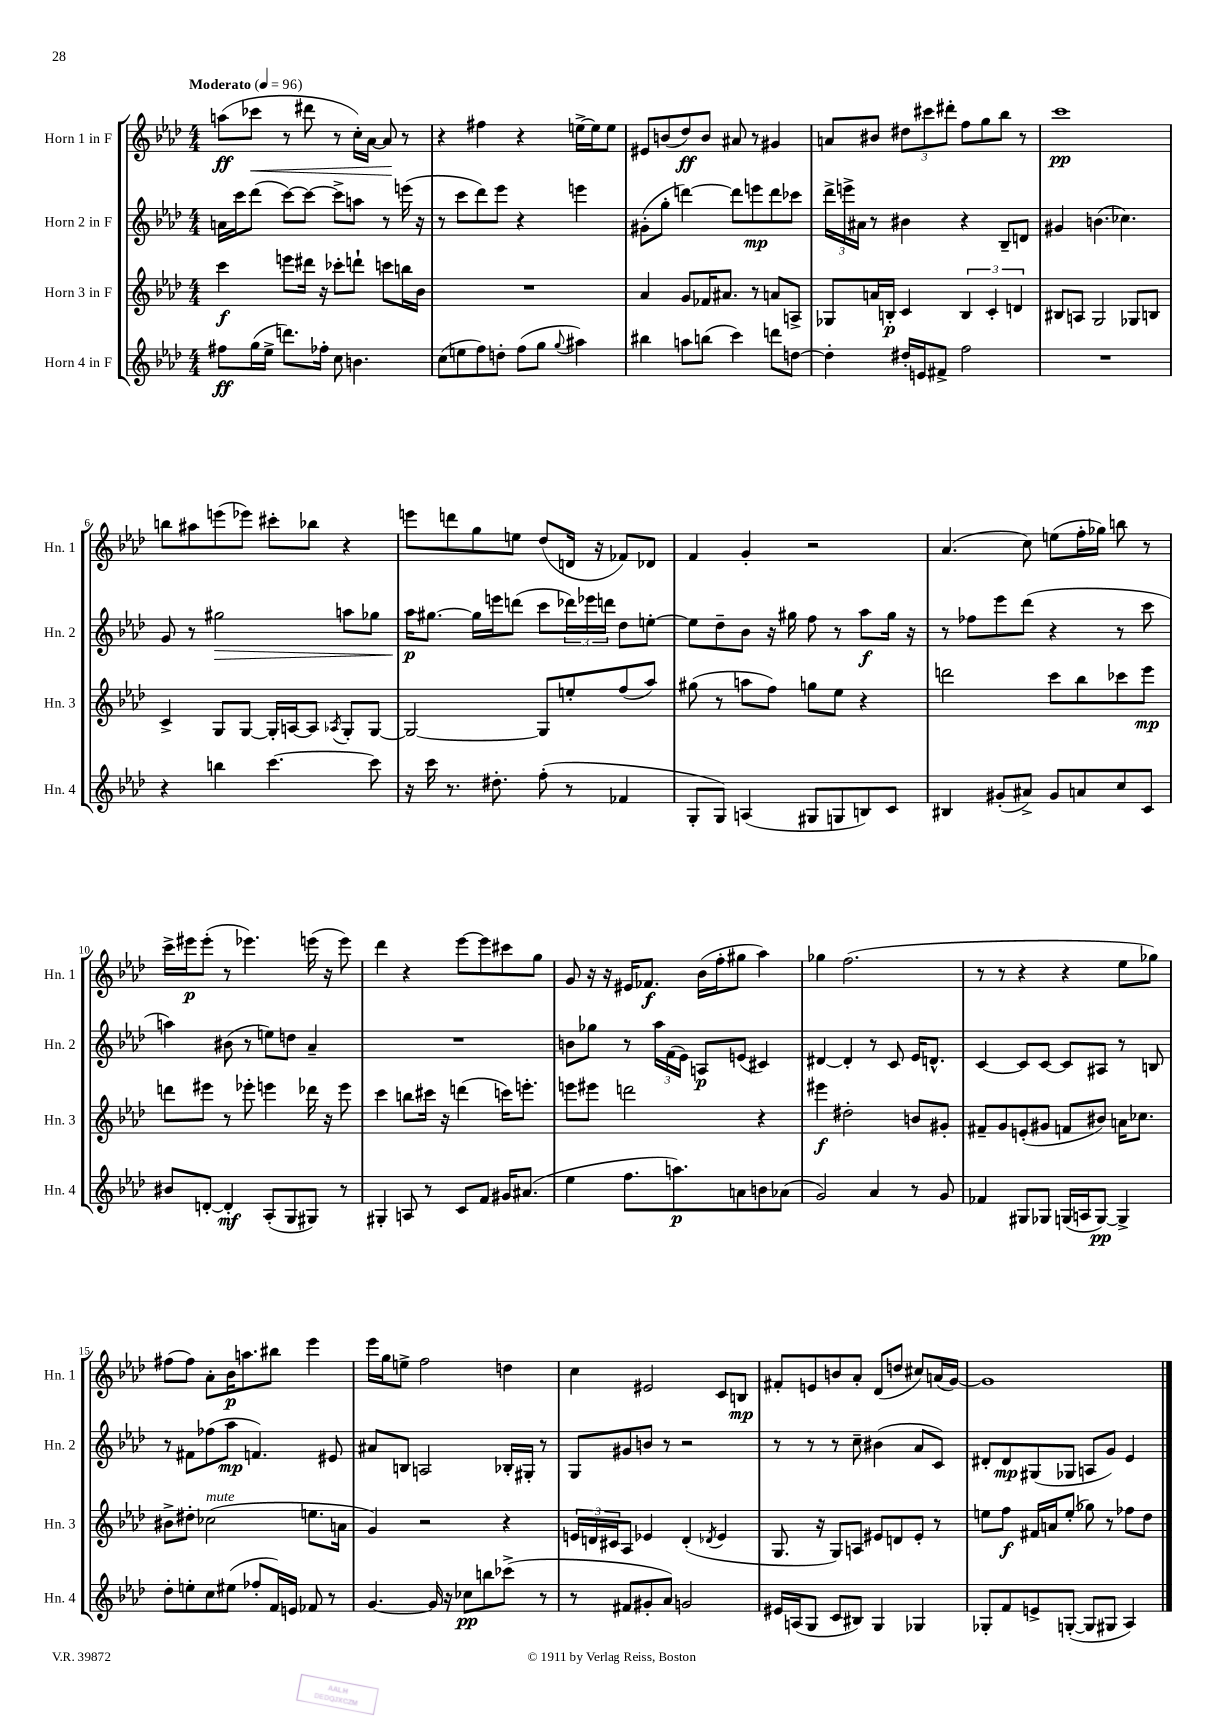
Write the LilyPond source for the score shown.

<<
\new StaffGroup <<
\new Staff = "s0" \with { instrumentName = "Horn 1 in F" shortInstrumentName = "Hn. 1" } {
    \clef treble \key aes \major \numericTimeSignature \time 4/4 \tempo "Moderato" 4 = 96
    a''8\ff( ces'''8\< r8 dis'''8 r8 c''16-.) aes'16~ aes'8\! r8 |
    r4 fis''4 r4 e''16~-> e''16 e''8 |
    eis'8 b'8( des''8\ff) b'8 ais'8 r8 gis'4 |
    a'8 bis'8 \tuplet 3/2 { dis''8 cis'''8 dis'''8-. } f''8 g''8 bes''8 r8 |
    c'''1\pp |
    b''8 ais''8 e'''8( ees'''8) cis'''8-. bes''8 r4 |
    e'''8 d'''8 g''8 e''8 des''8( d'16 r16 fes'8) des'8 |
    f'4 g'4-. r2 |
    aes'4.( c''8) e''8( f''16-. ges''16) b''8 r8 |
    c'''16-> eis'''16\p eis'''8-.( r8 ees'''4.) e'''16( r16 e'''8) |
    des'''4 r4 ees'''8~ ees'''8 cis'''8 g''8 |
    g'8 r16 r16 eis'16 fes'8.\f bes'16( f''16-. gis''8 aes''4) |
    ges''4 f''2.( |
    r8 r8 r4 r4 ees''8 ges''8) |
    fis''8( fis''8) aes'8-. bes'16\p a''8. bis''8 ees'''4 |
    ees'''16 g''16 e''8-> f''2 d''4 |
    c''4 eis'2 c'8 b8\mp |
    fis'8-. e'8 b'8 aes'8-. des'8( d''8 cis''8) a'16( g'16~) |
    g'1 \bar "|." |
}
\new Staff = "s1" \with { instrumentName = "Horn 2 in F" shortInstrumentName = "Hn. 2" } {
    \clef treble \key aes \major \numericTimeSignature \time 4/4
    a'16 c'''16 des'''8( c'''8~) c'''8~ c'''8-> a''8 r8 e'''16( r16 |
    r8 c'''8 des'''8) ees'''8 r4 e'''4 |
    gis'8-.( g''8-. d'''4~) d'''8 e'''8\mp d'''8 ces'''8 |
    \tuplet 3/2 { des'''16-> e'''16-> ais'16 } r8 bis'4 r4 bes8-- d'8 |
    gis'4 b'4.( ces''4.) |
    g'8 r8 gis''2\> a''8 ges''8 |
    aes''16\p\! gis''8.~ gis''16 e'''16 d'''8( c'''8 \tuplet 3/2 { des'''16) ees'''16 d'''16 } des''8 e''8~-. |
    e''8 des''8-- bes'8 r16 gis''16 f''8 r8 aes''8\f gis''16 r16 |
    r8 fes''8 ees'''8 des'''8( r4 r8 c'''8 |
    a''4) bis'8( r8 e''8) d''8 aes'4-- |
    R1 |
    b'8 ges''8 r8 \tuplet 3/2 { aes''16 f'16( ees'16) } a8\p e'8( cis'4) |
    dis'4~ dis'4-. r8 c'8 ees'16 d'8.-^ |
    c'4~ c'8 c'8~ c'8 ais8 r8 b8 |
    r8 fis'8 fes''8( aes''8\mp f'4.) eis'8 |
    ais'8 b8 a2 bes16-. gis16-. r8 |
    g8 gis'8 b'8 r8 r2 |
    r8 r8 r8 c''8-- bis'4( aes'8 c'8) |
    dis'8-. dis'8\mp gis8( ges8 a8 g'8) ees'4 \bar "|." |
}
\new Staff = "s2" \with { instrumentName = "Horn 3 in F" shortInstrumentName = "Hn. 3" } {
    \clef treble \key aes \major \numericTimeSignature \time 4/4
    c'''4\f e'''8 dis'''16 r16 ces'''8-. d'''8-! c'''8 b''16 bes'16 |
    R1 |
    aes'4 g'8 fes'16 ais'8. r8 a'8 a8-> |
    ges8 a'16 b16-.\p c'4 \tuplet 3/2 { b4 c'4-. d'4 } |
    bis8 a8 g2 ges8 b8 |
    c'4-> g8 g8~ g16-. a16~ a8 \acciaccatura { aes8 } g8-. g8~ |
    g2~ g8 e''8-. f''8( aes''8) |
    gis''8( r8 a''8 f''8) g''8 ees''8 r4 |
    d'''2 c'''8 bes''8 ces'''8 ees'''8\mp |
    d'''8 eis'''8 r8 ees'''8-. e'''4 des'''16 r16 e'''8 |
    c'''4 b''8 cis'''16 r16 d'''4( c'''16) e'''8.-. |
    e'''8 eis'''8 d'''2 r4 |
    eis'''4\f dis''2-. b'8 gis'8-. |
    fis'8-- g'8 e'8-.( gis'8 f'8 bis'8) a'16 ces''8. |
    bis'8-> dis''8-. ces''2^\markup { \italic "mute" }( e''8. a'16 |
    g'4) r2 r4 |
    \tuplet 3/2 { e'16 d'16 cis'16 } aes8 ees'4 d'4-.( \acciaccatura { des'8 } ees'4 |
    g8. r16 g8) a8 eis'8 d'8 eis'8-. r8 |
    e''8 f''8\f fis'16 a'16 e''8-.( ges''8) r8 fes''8 des''8 \bar "|." |
}
\new Staff = "s3" \with { instrumentName = "Horn 4 in F" shortInstrumentName = "Hn. 4" } {
    \clef treble \key aes \major \numericTimeSignature \time 4/4
    fis''8\ff g''16( ees''16-> d'''8.) fes''16-. c''8 b'4. |
    c''8( e''8 f''8) d''8-. f''8( g''8 \appoggiatura { g''8 } ais''4) |
    bis''4 a''8 b''8( c'''4) d'''8 d''8~ |
    d''4-. dis''16-. e'16 fis'8-> f''2 |
    R1 |
    r4 b''4 c'''4.~ c'''8 |
    r16 c'''16 r8. dis''8.-. f''8-.( r8 fes'4 |
    g8-. g8) a4( gis8 g8 b8) c'8 |
    bis4 gis'8-.( ais'8->) gis'8 a'8 c''8 c'8 |
    bis'8 d'8~-. d'4-.\mf aes8-.( g8 gis8) r8 |
    gis4-. a8 r8 c'8 f'8 gis'16 ais'8.( |
    ees''4 f''8. a''8.\p) a'8 b'8 aes'8( |
    g'2) aes'4 r8 g'8 |
    fes'4 gis8 ges8 g16( a16 g8~\pp) g4-> |
    des''8-. e''8-. c''8 eis''8( fes''8-. f'16) e'16 fes'8 r8 |
    g'4.~ g'16 r16 ces''8\pp b''8 ces'''8->( r8 |
    r8 fis'8 gis'8-. aes'8) g'2 |
    eis'16 a16( g8 c'8 bis8) g4 ges4 |
    ges8-. f'8 e'8-> g8~-.( g8 gis8 aes4) \bar "|." |
}
>>
>>
